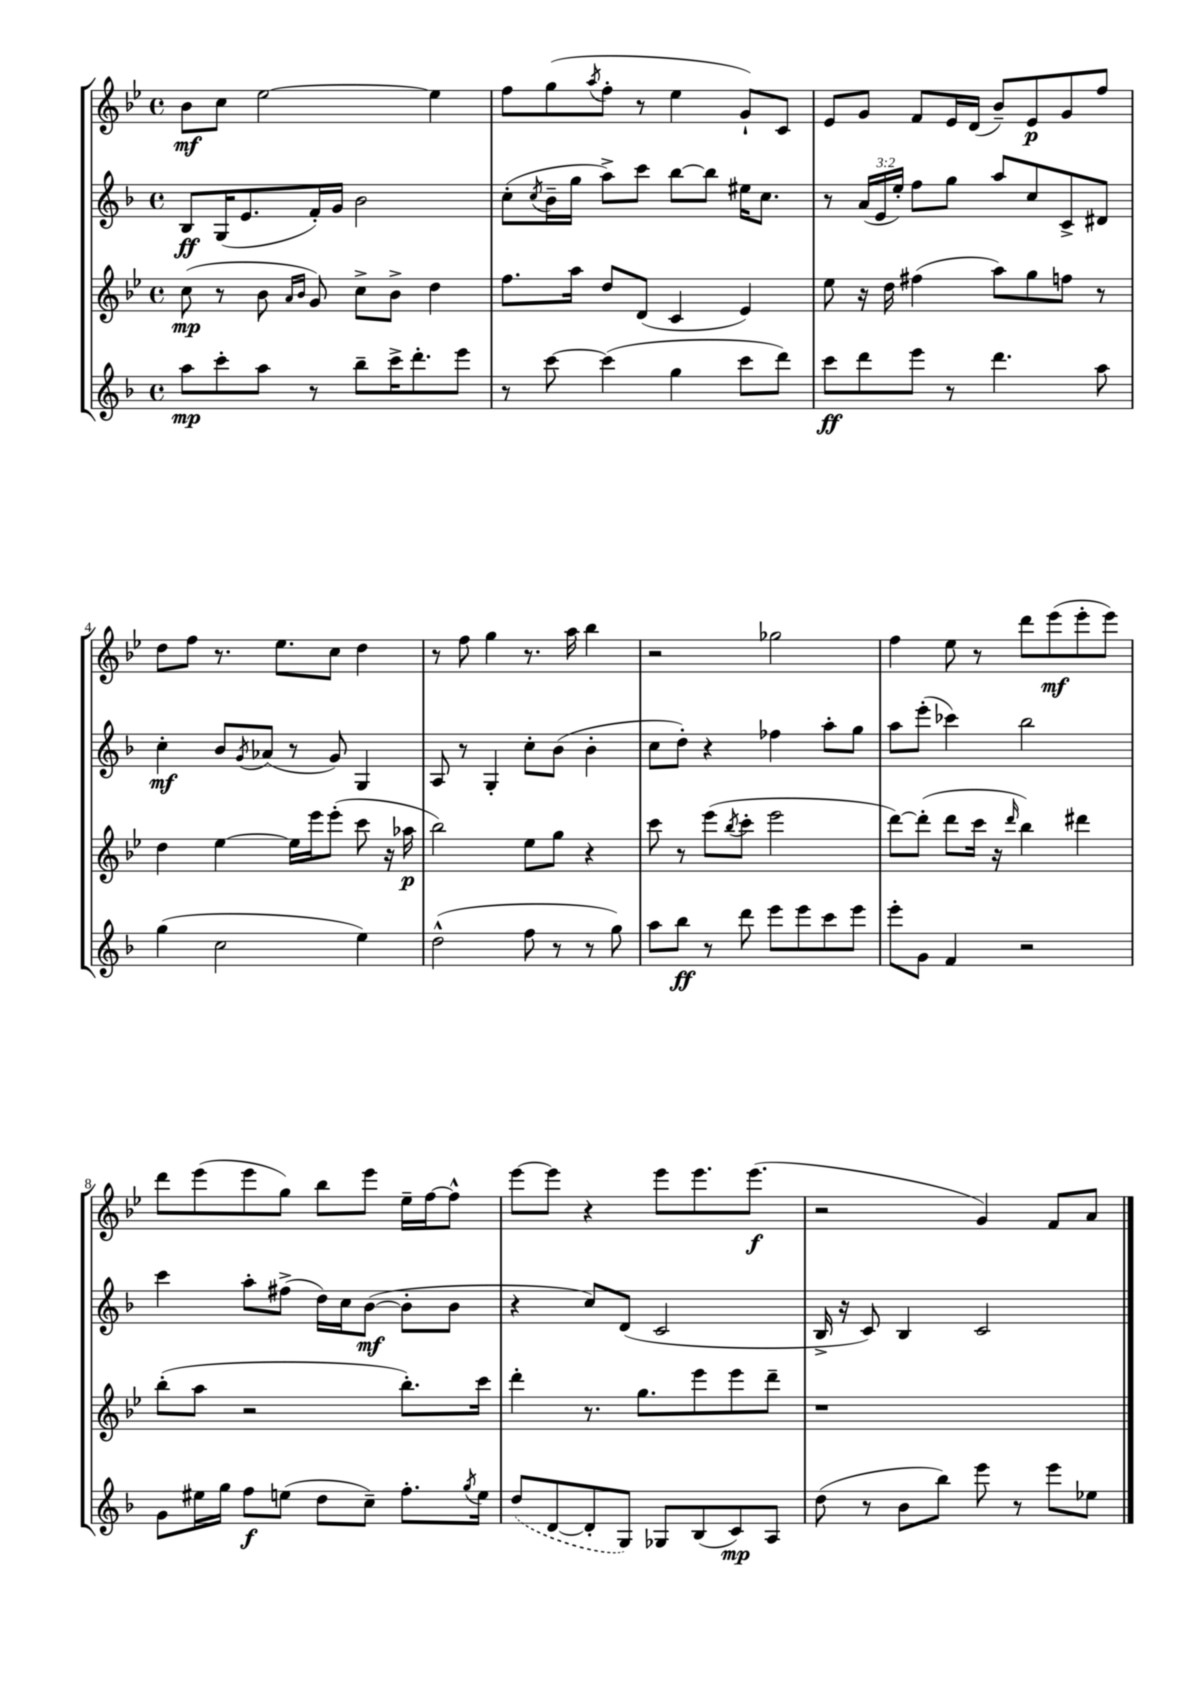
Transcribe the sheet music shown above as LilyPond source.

<<
\new StaffGroup <<
\new Staff = "s0" {
    \clef treble \key bes \major \defaultTimeSignature \time 4/4
    bes'8\mf c''8 ees''2~ ees''4 |
    f''8 g''8( \acciaccatura { a''8 } f''8-. r8 ees''4 g'8-!) c'8 |
    ees'8 g'8 f'8 ees'16 d'16( bes'8--) ees'8\p g'8 f''8 |
    d''8 f''8 r8. ees''8. c''8 d''4 |
    r8 f''8 g''4 r8. a''16 bes''4 |
    r2 ges''2 |
    f''4 ees''8 r8 d'''8 ees'''8\mf( ees'''8-. ees'''8) |
    d'''8 ees'''8( ees'''8 g''8) bes''8 ees'''8 ees''16-- f''16~ f''8-^ |
    ees'''8~ ees'''8 r4 ees'''8 ees'''8. ees'''8.\f( |
    r2 g'4) f'8 a'8 \bar "|." |
}
\new Staff = "s1" {
    \clef treble \key f \major \defaultTimeSignature \time 4/4 \override Staff.TupletNumber.text = #tuplet-number::calc-fraction-text
    bes8\ff g16( e'8. f'16-.) g'16 bes'2 |
    c''8-.( \acciaccatura { c''8 } bes'16-- g''16 a''8->) c'''8 bes''8~ bes''8 eis''16 c''8. |
    r8 \tuplet 3/2 { a'16( e'16 e''16-.) } f''8 g''8 a''8 c''8 c'8-> dis'8 |
    c''4-.\mf bes'8 \acciaccatura { g'8 } aes'8( r8 g'8) g4 |
    a8 r8 g4-. c''8-. bes'8( bes'4-. |
    c''8 d''8-.) r4 fes''4 a''8-. g''8 |
    a''8 e'''8-.( ces'''4) bes''2 |
    c'''4 a''8-. fis''8->( d''16) c''16 bes'8~\mf( bes'8-. bes'8 |
    r4 c''8) d'8( c'2 |
    bes16-> r16 c'8) bes4 c'2 \bar "|." |
}
\new Staff = "s2" {
    \clef treble \key bes \major \defaultTimeSignature \time 4/4
    c''8\mp( r8 bes'8 \grace { a'16 bes'16 } g'8) c''8-> bes'8-> d''4 |
    f''8. a''16 d''8 d'8( c'4 ees'4) |
    ees''8 r16 d''16 fis''4( a''8) g''8 f''8 r8 |
    d''4 ees''4~ ees''16 ees'''16 ees'''8-.( c'''8 r16 aes''16\p |
    bes''2) ees''8 g''8 r4 |
    c'''8 r8 ees'''8( \acciaccatura { bes''8 } c'''8-. ees'''2 |
    d'''8~) d'''8-.( d'''8 c'''16 r16 \grace { d'''16 } bes''4) dis'''4 |
    bes''8-.( a''8 r2 bes''8.-.) c'''16 |
    d'''4-. r8. g''8. ees'''8 ees'''8 d'''8-- |
    r1 \bar "|." |
}
\new Staff = "s3" {
    \clef treble \key f \major \defaultTimeSignature \time 4/4
    a''8\mp c'''8-. a''8 r8 bes''8-- c'''16-> d'''8.-. e'''8 |
    r8 c'''8~ c'''4( g''4 c'''8 d'''8) |
    c'''8\ff d'''8 e'''8 r8 d'''4. a''8 |
    g''4( c''2 e''4) |
    d''2-^( f''8 r8 r8 g''8) |
    a''8 bes''8\ff r8 d'''8 e'''8 e'''8 c'''8 e'''8 |
    e'''8-. g'8 f'4 r2 |
    g'8 eis''16 g''16 f''8\f e''8( d''8 c''8--) f''8.-. \acciaccatura { g''8 } e''16 |
    \once \slurDashed d''8( d'8~ d'8-. g8) ges8 bes8( c'8\mp) a8 |
    d''8( r8 bes'8 bes''8) e'''8 r8 e'''8 ees''8 \bar "|." |
}
>>
>>
